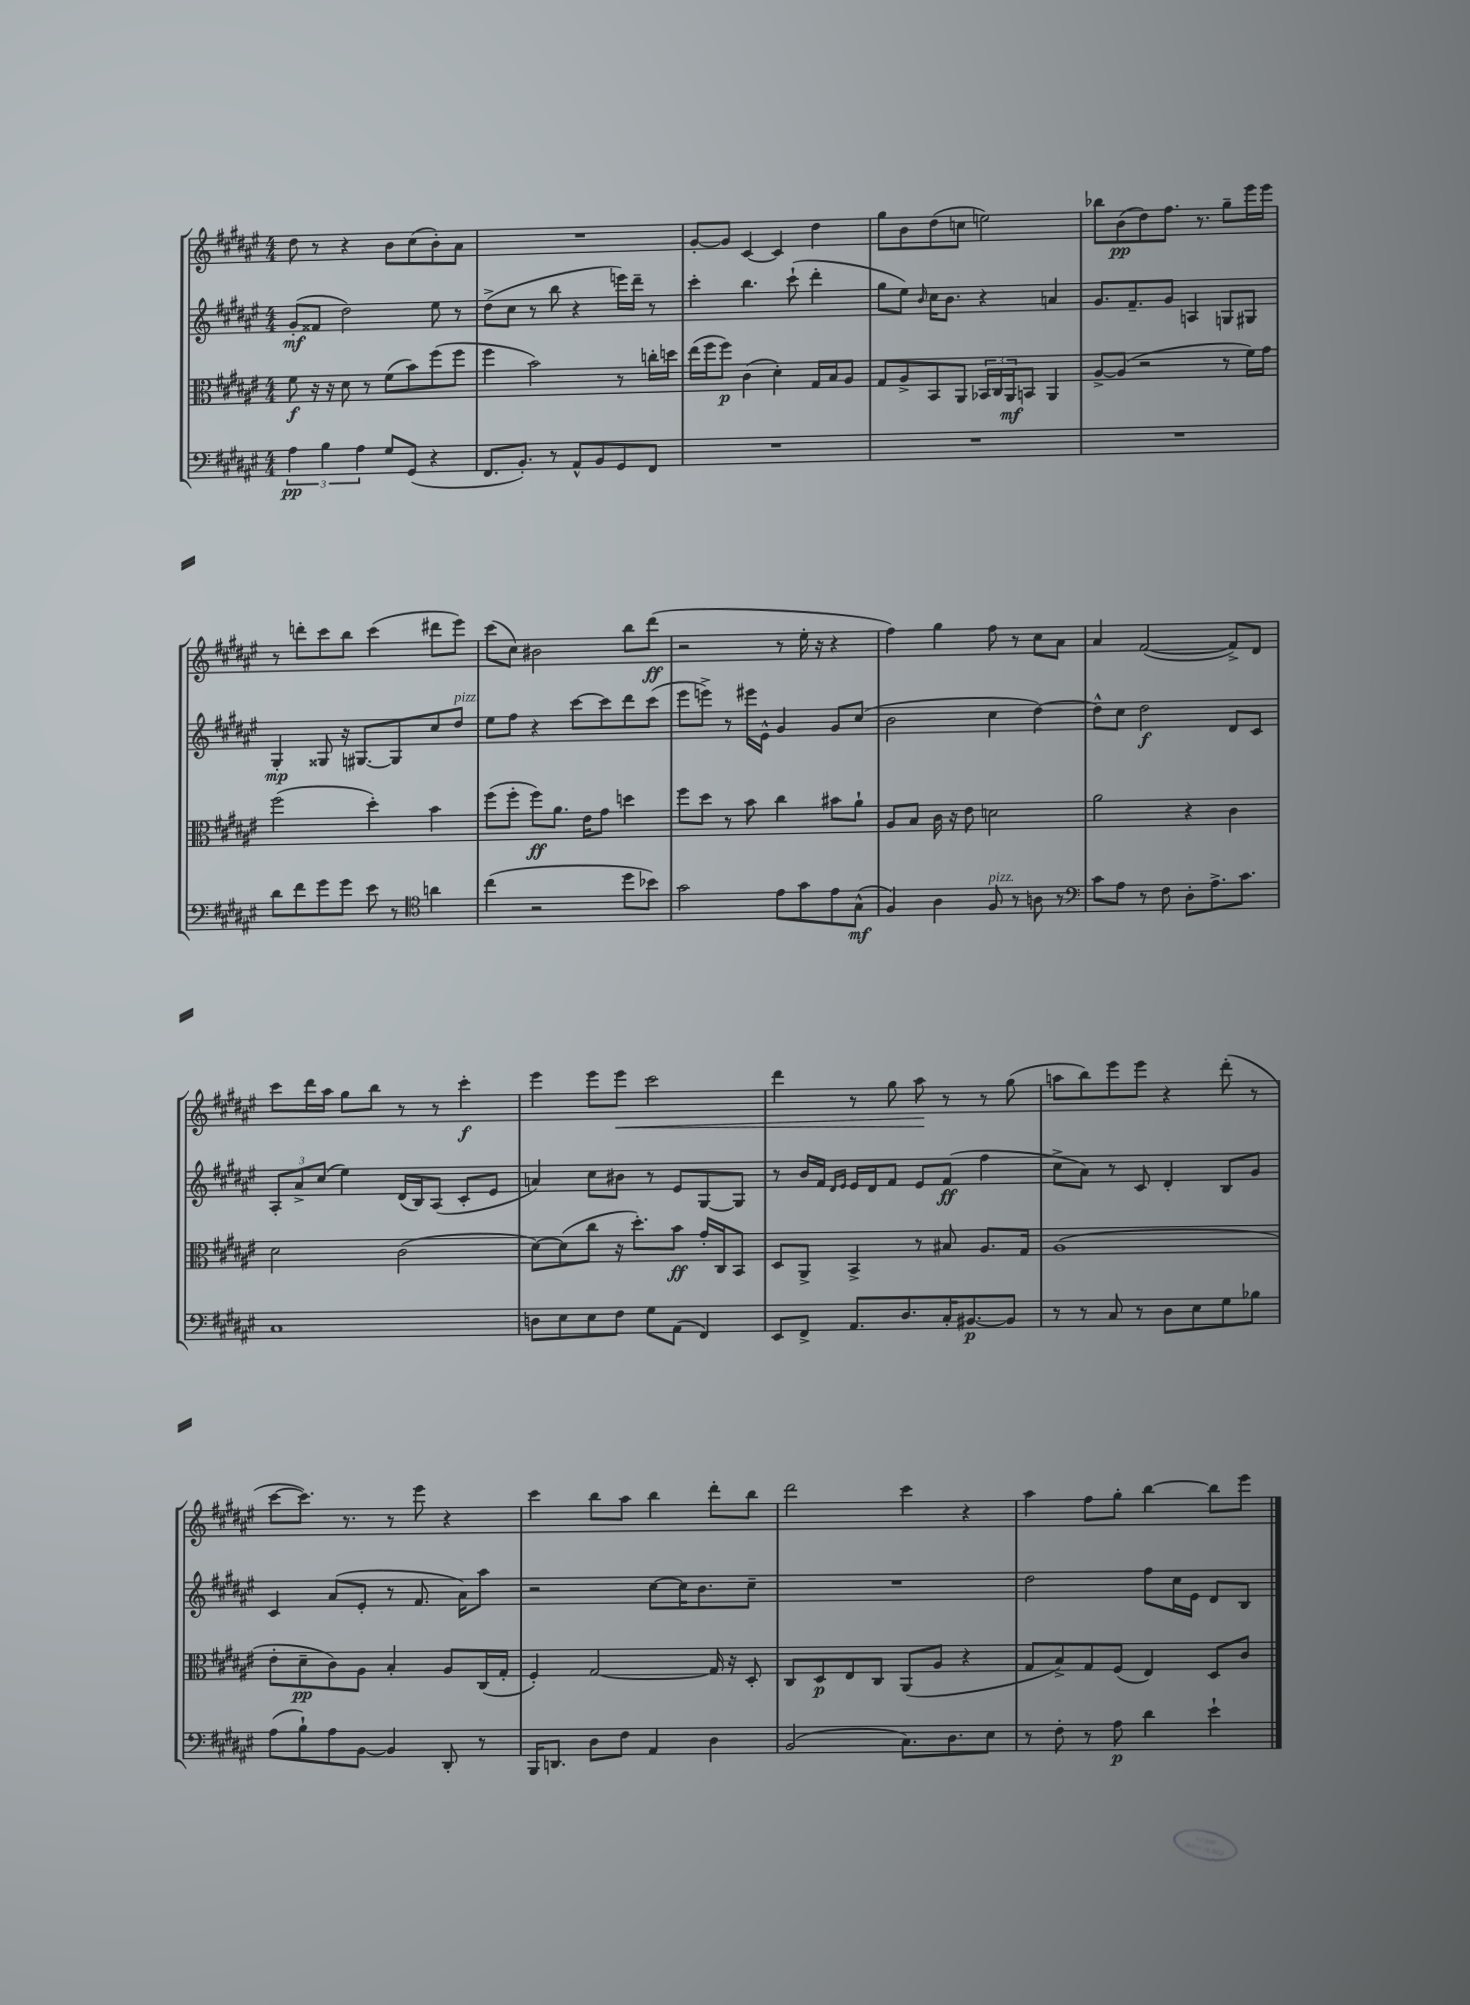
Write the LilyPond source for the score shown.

<<
\new StaffGroup <<
\new Staff = "s0" {
    \clef treble \key fis \major \numericTimeSignature \time 4/4
    dis''8 r8 r4 b'8 cis''8( b'8-.) ais'8 |
    R1 |
    gis'8~-. gis'8 cis'4~ cis'4 dis''4 |
    gis''8 b'8 dis''8( c''8 e''2) |
    bes''8 b'8\pp( dis''8) fis''8. r8. gis''8-- eis'''16 eis'''16 |
    r8 d'''8-. cis'''8 b''8 cis'''4( dis'''8 eis'''8) |
    cis'''8( cis''8) bis'2 b''8 dis'''8\ff( |
    r2 r8 eis''16-. r16 r4 |
    fis''4) gis''4 fis''8 r8 cis''8 ais'8 |
    ais'4 fis'2~( fis'8->) dis'8 |
    cis'''8 dis'''16 ais''16 gis''8 b''8 r8 r8 cis'''4-.\f |
    eis'''4 eis'''8 eis'''8\< cis'''2 |
    dis'''4 r8 gis''8 ais''8\! r8 r8 gis''8( |
    a''8 b''8) eis'''8 eis'''8 r4 dis'''8-.( r8 |
    cis'''8~ cis'''8.) r8. r8 eis'''8 r4 |
    cis'''4 b''8 ais''8 b''4 dis'''8-. b''8 |
    dis'''2 cis'''4 r4 |
    ais''4 fis''8 gis''8-. b''4~ b''8 eis'''8 \bar "|." |
}
\new Staff = "s1" {
    \clef treble \key fis \major \numericTimeSignature \time 4/4
    gis'8-.\mf( fisis'8 dis''2) eis''8 r8 |
    dis''8->( cis''8 r8 b''8 r4 e'''16) dis'''16-- r8 |
    cis'''4-. b''4. cis'''8-!( dis'''4-. |
    gis''8 eis''8) \grace { b'16 } cis''16 b'8. r4 a'4 |
    gis'8. fis'8.-- gis'8 a4 g8 gis8 |
    gis4-.\mp gisis8 r16 gis8.~ gis8 cis''8 dis''8^\markup { \italic "pizz." } |
    eis''8 fis''8 r4 cis'''8~ cis'''8 dis'''8 cis'''8( |
    eis'''8 e'''8->) r8 eis'''16 eis'16-^ gis'4 gis'8 cis''8( |
    b'2 cis''4 dis''4~) |
    dis''8-^ cis''8 dis''2\f dis'8 cis'8 |
    \tuplet 3/2 { ais8-. ais'8-> cis''8( } eis''4) dis'16( b16) ais8( cis'8-. eis'8 |
    a'4) cis''8 bis'8 r8 eis'8 gis8~ gis8 |
    r8 b'16 fis'16 \grace { dis'16 eis'16 } eis'16 dis'16 fis'8 eis'8 fis'8\ff( fis''4 |
    cis''8-> ais'8) r8 cis'8 dis'4-. b8 gis'8 |
    cis'4 ais'8( eis'8-. r8 fis'8. ais'16) ais''8 |
    r2 cis''8~ cis''16 b'8. cis''8-- |
    R1 |
    dis''2 fis''8 cis''16 eis'16 dis'8 b8 \bar "|." |
}
\new Staff = "s2" {
    \clef alto \key fis \major \numericTimeSignature \time 4/4
    fis'8\f r16 r16 dis'8 r8 fis'8( b'8) fis''8( fis''8 |
    fis''4 b'2) r8 c''16-. d''16 |
    eis''16( fis''16 fis''8\p) cis'4( dis'4-.) gis16 b16 ais8 |
    gis8 ais8-> b,8 ais,8 \tuplet 3/2 { bes,16 cis16 ais,16\mf } b,8 ais,4 |
    ais8~-> ais8( r2 r8 fis'16) gis'16 |
    fis''2( dis''4-.) b'4 |
    fis''8( fis''8-. fis''8\ff) ais'8. eis'16 gis'8 d''4 |
    fis''8 dis''8 r8 b'8 cis''4 bis'8 ais'8-! |
    ais8 b8 cis'16 r16 eis'8 d'2 |
    ais'2 r4 cis'4 |
    dis'2 cis'2( |
    dis'8~) dis'8( cis''8 r16 dis''8.-.) b'8\ff gis'16-. cis16 b,8 |
    dis8 ais,8-> b,4-> r8 bis8 ais8. gis16 |
    ais1( |
    eis'8-. dis'8--\pp cis'8) ais8 b4-. ais8 cis16( gis16-. |
    fis4-.) gis2~ gis16 r16 dis8-. |
    cis8 dis8\p eis8 cis8 ais,8( ais8 r4 |
    gis8 b8->) gis8 fis8( eis4) dis8 cis'8 \bar "|." |
}
\new Staff = "s3" {
    \clef bass \key fis \major \numericTimeSignature \time 4/4
    \tuplet 3/2 { ais4\pp b4 ais4 } gis8 gis,8( r4 |
    fis,8. b,8.-.) r8 ais,8-^ b,8 gis,8 fis,8 |
    R1 |
    R1 |
    R1 |
    dis'8 fis'8 gis'8 gis'8 eis'8 r8 \clef tenor a'4 |
    cis''4( r2 dis''8 bes'8) |
    gis'2 eis'8 gis'8 eis'8 gis8-^\mf( |
    fis4) ais4 fis8^\markup { \italic "pizz." } r8 a8 r8 |
    \clef bass cis'8 ais8 r8 fis8 dis8-. ais8.-> cis'8. |
    cis1 |
    d8 eis8 eis8 fis8 gis8 ais,8( fis,4) |
    eis,8 fis,8-> ais,8. dis8. cis16-. bis,8.~\p bis,8 |
    r8 r8 cis8 r8 dis8 eis8 gis8 bes8 |
    ais8( b8-!) ais8 b,8~ b,4 dis,8-. r8 |
    b,,16 d,8. dis8 fis8 ais,4 dis4 |
    b,2( cis8.) dis8. eis8 |
    r8 fis8-. r8 ais8\p dis'4 eis'4-! \bar "|." |
}
>>
>>
\layout { \context { \Score \remove "Bar_number_engraver" } }
